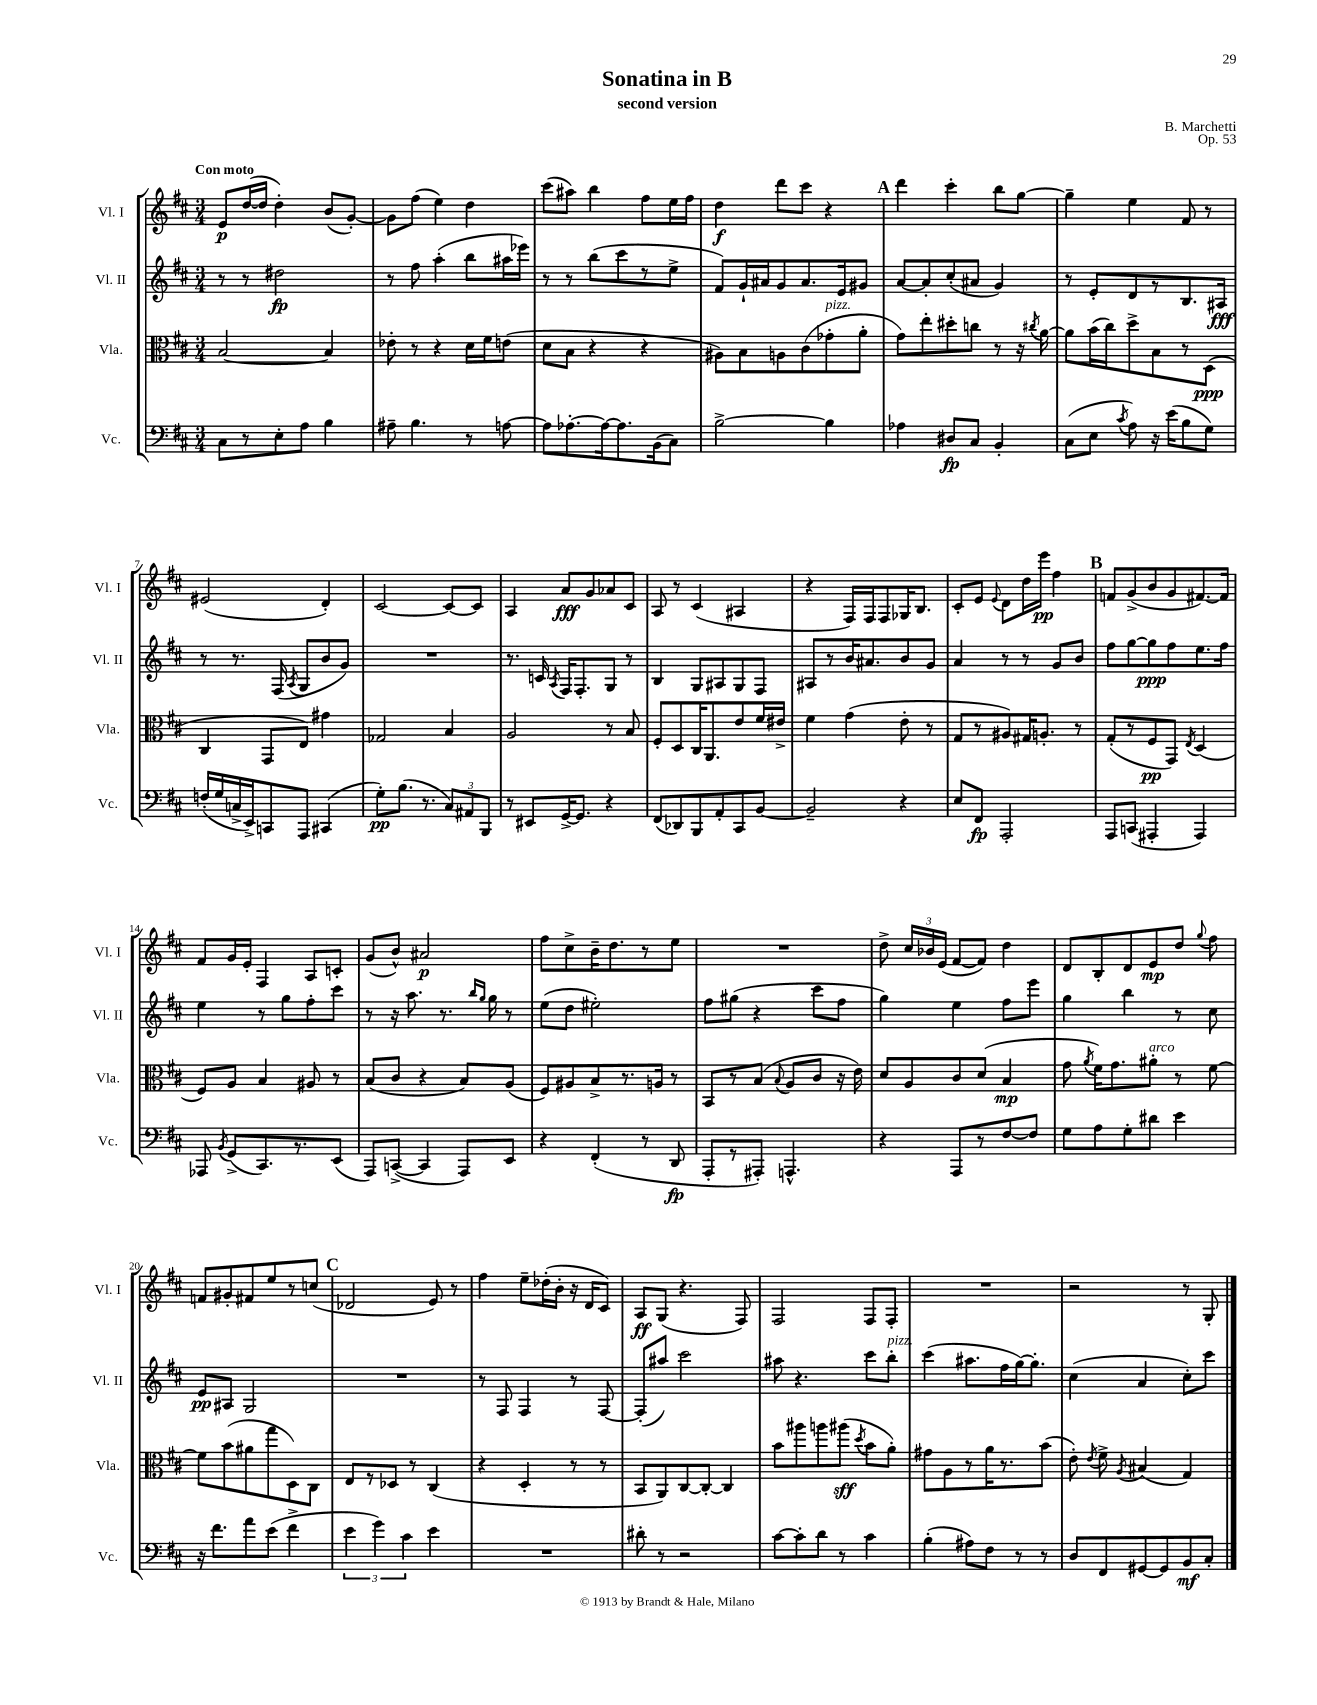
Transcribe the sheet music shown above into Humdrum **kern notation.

**kern	**dynam	**kern	**dynam	**kern	**dynam	**kern	**dynam
*part4	*part4	*part3	*part3	*part2	*part2	*part1	*part1
*staff4	*staff4	*staff3	*staff3	*staff2	*staff2	*staff1	*staff1
*I"Vc.	*	*I"Vla.	*	*I"Vl. II	*	*I"Vl. I	*
*I'Vc.	*	*I'Vla.	*	*I'Vl. II	*	*I'Vl. I	*
*clefF4	*	*clefC3	*	*clefG2	*	*clefG2	*
*k[f#c#]	*	*k[f#c#]	*	*k[f#c#]	*	*k[f#c#]	*
*M3/4	*	*M3/4	*	*M3/4	*	*M3/4	*
=1	=1	=1	=1	=1	=1	=1	=1
!	!	!	!	!	!	!LO:TX:a:B:t=Con moto	!
8C#\L	.	[2B/	.	8r	.	8e/L	p
8r	.	.	.	8r	.	([16dd/L	.
.	.	.	.	.	.	16dd/JJ]	.
8E'\	.	.	.	2dd#X\	fp	4dd'\)	.
8A\J	.	.	.	.	.	.	.
4B\	.	4B/]	.	.	.	(8b/L	.
.	.	.	.	.	.	[8g'/J)	.
=2	=2	=2	=2	=2	=2	=2	=2
8A#X~\	.	8e-X'\	.	8r	.	8g\L]	.
4.B\	.	8r	.	8ff#\	.	(8ff#\J	.
.	.	4r	.	(4aa'\	.	4ee\)	.
8r	.	16d\LL	.	8bb\L	.	4dd\	.
.	.	16f#\J	.	.	.	.	.
[8An\	.	(8en\J	.	16aa#X\L	.	.	.
.	.	.	.	16eee-X\JJ)	.	.	.
=3	=3	=3	=3	=3	=3	=3	=3
8A\L]	.	8d\L	.	8r	.	(8ccc#\L	.
[8.A-X'\	.	8B\J	.	8r	.	8aa#X\J)	.
.	.	4r	.	(8bb\L	.	4bb\	.
16A-\k_	.	.	.	.	.	.	.
8.A-\]	.	.	.	8ccc#\	.	.	.
.	.	4r	.	8r	.	8ff#\L	.
(16BB\k	.	.	.	.	.	.	.
8C#\J)	.	.	.	8ee^\J	.	16ee\L	.
.	.	.	.	.	.	16ff#\JJ	.
=4	=4	=4	=4	=4	=4	=4	=4
[2B^\	.	8A#X\L)	.	8f#/L)	.	4dd\	f
.	.	8B\	.	16g`/L	.	.	.
.	.	.	.	16a#X/J	.	.	.
.	.	8An\	.	8g/	.	8ddd\L	.
.	.	(8c#\	.	8.a#/	.	8ccc#\J	.
!	!	!LO:TX:a:i:t=pizz.	!	!	!	!	!
4B\]	.	8g-X'\	.	.	.	4r	.
.	.	.	.	16e/k	.	.	.
.	.	8a'\J	.	8g#X/J	.	.	.
!!LO:REH:place=s1:t=A
=5	=5	=5	=5	=5	=5	=5	=5
4A-X\	.	8g\L)	.	[8a/L	.	4ddd\	.
.	.	8ee'\	.	8a'/]	.	.	.
8D#X/L	fp	8dd#X'\	.	(8cc#'/	.	4ccc#'\	.
8C#/J	.	8ccn\J	.	8a#X/J	.	.	.
4BB'/	.	8r	.	4g/)	.	8bb\L	.
.	.	16r	.	.	.	[8gg\J	.
.	.	8qcc#X/	.	.	.	.	.
.	.	[16a\	.	.	.	.	.
=6	=6	=6	=6	=6	=6	=6	=6
(8C#\L	.	8a\L]	.	8r	.	4gg~\]	.
8E\J	.	(16b\L	.	8e'/L	.	.	.
.	.	16cc#\J)	.	.	.	.	.
8qc#/	.	.	.	.	.	.	.
8A\)	.	8dd^\	.	8d/	.	4ee\	.
16r	.	8B\	.	8r	.	.	.
(16e\KL	.	.	.	.	.	.	.
8B\	.	8r	.	8.B/	.	8f#/	.
8G\J)	.	(8D\J	ppp	.	.	8r	.
.	.	.	.	16A#X/Jk	fff	.	.
!!LO:LB:g=z
=7	=7	=7	=7	=7	=7	=7	=7
(16Fn'/LL	.	4C#/	.	8r	.	(2e#X/	.
16G/	.	.	.	.	.	.	.
16Cn^/	.	.	.	8.r	.	.	.
16EE^/J)	.	.	.	.	.	.	.
8CCn/	.	8GG/L	.	.	.	.	.
.	.	.	.	(16F#/	.	.	.
.	.	.	.	8qA/	.	.	.
8AAA/J	.	8E/J)	.	8G/L	.	.	.
(4CC#X/	.	4g#X\	.	8b/	.	4d'/)	.
.	.	.	.	8g/J)	.	.	.
=8	=8	=8	=8	=8	=8	=8	=8
8G'\L)	pp	2G-X/	.	2.r	.	[2c#/	.
(8.B\J	.	.	.	.	.	.	.
8.r	.	.	.	.	.	.	.
12C#/L)	.	4B/	.	.	.	8c#/L_	.
12AA#X/	.	.	.	.	.	.	.
.	.	.	.	.	.	8c#/J]	.
12BBB/J	.	.	.	.	.	.	.
=9	=9	=9	=9	=9	=9	=9	=9
8r	.	2A/	.	8.r	.	4A/	.
8EE#X/L	.	.	.	.	.	.	.
.	.	.	.	16cn/	.	.	.
.	.	.	.	8qA/	.	.	.
[16GG^/K	.	.	.	16F#/KL	.	8a/L	fff
8.GG/J]	.	.	.	8.F#'/	.	.	.
.	.	.	.	.	.	8g/	.
4r	.	8r	.	8G/J	.	8a-X/	.
.	.	8B/	.	8r	.	8c#/J	.
=10	=10	=10	=10	=10	=10	=10	=10
(8FF#/L	.	8F#'/L	.	4B/	.	8A/	.
8DD-X/)	.	8D/	.	.	.	8r	.
8BBB/	.	16C#/K	.	8G/L	.	(4c#/	.
.	.	8.AA/	.	.	.	.	.
8AA'/	.	.	.	8A#X/	.	.	.
8CC#/	.	8e/	.	8G/	.	4A#X/	.
[8BB/J	.	16f#/L	.	8F#/J	.	.	.
.	.	16e#X^/JJ	.	.	.	.	.
=11	=11	=11	=11	=11	=11	=11	=11
2BB~/]	.	4f#\	.	8A#X/L	.	4r	.
.	.	.	.	8r	.	.	.
.	.	(4g\	.	16b/K	.	16F#/LL)	.
.	.	.	.	8.a#X/	.	16F#/J	.
.	.	.	.	.	.	8F#/	.
4r	.	8e'\	.	8b/	.	16G-X/K	.
.	.	.	.	.	.	8.B/J	.
.	.	8r	.	8g/J	.	.	.
=12	=12	=12	=12	=12	=12	=12	=12
8E/L	.	8G/L	.	4a/	.	8c#'/L	.
8FF#/J	fp	8r	.	.	.	8e/J	.
.	.	.	.	.	.	8qqe/	.
2AAA'/	.	8A#X/)	.	8r	.	8d\L	.
.	.	16G#X/K	.	8r	.	16dd\L	.
.	.	8.An'/J	.	.	.	16eee\JJ	pp
.	.	.	.	8g/L	.	4ff#\	.
.	.	8r	.	8b/J	.	.	.
!!LO:REH:place=s1:t=B
=13	=13	=13	=13	=13	=13	=13	=13
8AAA/L	.	(8G'/L	.	8ff#\L	.	8fn/L	.
(8CCn/J	.	8r	.	[8gg\	.	(8g^/	.
4AAA#X'/	.	8F#/	pp	8gg\]	ppp	8b/	.
.	.	8GG/J)	.	8ff#\	.	8g/	.
.	.	8qE/	.	.	.	.	.
4AAA#/)	.	(4D/	.	8.ee\	.	[8.f#X/)	.
.	.	.	.	16ff#\Jk	.	16f#/Jk]	.
!!LO:LB:g=z
=14	=14	=14	=14	=14	=14	=14	=14
8AAA-X/	.	8F#/L)	.	4ee\	.	8f#/L	.
8qBB/	.	.	.	.	.	.	.
(8GG^/L	.	8A/J	.	.	.	16g/L	.
.	.	.	.	.	.	16e'/JJ	.
8.CC#/)	.	4B/	.	8r	.	4F#/	.
.	.	.	.	8gg\L	.	.	.
8.r	.	.	.	.	.	.	.
.	.	8A#X/	.	8ff#'\	.	8A/L	.
(8EE/J	.	8r	.	8ccc#\J	.	8cn'/J	.
=15	=15	=15	=15	=15	=15	=15	=15
8AAA/L)	.	(8B/L	.	8r	.	(8g/L	.
([8CCn^/J	.	8c#/J	.	16r	.	8b^^/J)	.
.	.	.	.	8.aa\	.	.	.
4CC/]	.	4r	.	.	.	2a#X/	p
.	.	.	.	8.r	.	.	.
8AAA/L)	.	8B/L)	.	.	.	.	.
.	.	.	.	16qqbb/LL	.	.	.
.	.	.	.	16qqgg/JJ	.	.	.
.	.	.	.	16gg\	.	.	.
8EE/J	.	(8A/J	.	8r	.	.	.
=16	=16	=16	=16	=16	=16	=16	=16
4r	.	8F#/L)	.	(8ee\L	.	8ff#\L	.
.	.	8A#X/	.	8dd\J	.	8cc#^\	.
(4FF#'/	.	8B^/	.	2ee#X'\)	.	16b~\K	.
.	.	.	.	.	.	8.dd\	.
.	.	8.r	.	.	.	.	.
8r	.	.	.	.	.	8r	.
.	.	16An/Jk	.	.	.	.	.
8DD/	fp	8r	.	.	.	8ee\J	.
=17	=17	=17	=17	=17	=17	=17	=17
8AAA'/L	.	8BB/L	.	8ff#\L	.	2.r	.
8r	.	8r	.	(8gg#X\J	.	.	.
8AAA#X'/J)	.	(8B/J	.	4r	.	.	.
.	.	8qqB/	.	.	.	.	.
4.AAAn^^/	.	8A/L	.	.	.	.	.
.	.	8c#/J	.	8ccc#\L	.	.	.
.	.	16r	.	8ff#\J	.	.	.
.	.	16e\)	.	.	.	.	.
=18	=18	=18	=18	=18	=18	=18	=18
4r	.	8d/L	.	4gg\)	.	8dd^\	.
.	.	8A/	.	.	.	24cc#/LL	.
.	.	.	.	.	.	24b-X/	.
.	.	.	.	.	.	(24e/JJ	.
8AAA/L	.	8c#/	.	4ee\	.	[8f#/L	.
8r	.	(8d/J	.	.	.	8f#/J])	.
[8F#/	.	4B/	mp	8ff#\L	.	4dd\	.
8F#/J]	.	.	.	8eee\J	.	.	.
=19	=19	=19	=19	=19	=19	=19	=19
8G\L	.	8g\	.	4gg\	.	8d/L	.
.	.	8qa/	.	.	.	.	.
8A\	.	16f#\KL)	.	.	.	8B'/	.
.	.	8.g\	.	.	.	.	.
8G'\	.	.	.	4bb\	.	8d/	.
!	!	!LO:TX:a:i:t=arco	!	!	!	!	!
8d#X\J	.	8a#X'\J	.	.	.	8e/	mp
4e\	.	8r	.	8r	.	8dd/J	.
.	.	.	.	.	.	8qqgg/	.
.	.	[8f#\	.	8cc#\	.	8ff#\	.
!!LO:LB:g=z
=20	=20	=20	=20	=20	=20	=20	=20
16r	.	8f#\L]	.	8e/L	pp	8fn/L	.
8.f#\L	.	.	.	.	.	.	.
.	.	(8b\	.	8A#X/J	.	8g#X'/	.
8a\	.	8a#X\	.	2G/	.	8f#X/	.
(8e\J	.	8gg\	.	.	.	8ee/	.
4f#^\	.	8D\)	.	.	.	8r	.
.	.	8C#\J	.	.	.	(8ccn/J	.
!!LO:REH:place=s1:t=C
=21	=21	=21	=21	=21	=21	=21	=21
6e\	.	8E/L	.	2.r	.	2d-X/	.
.	.	8r	.	.	.	.	.
6g\)	.	.	.	.	.	.	.
.	.	8D-X/J	.	.	.	.	.
6c#\	.	.	.	.	.	.	.
.	.	8r	.	.	.	.	.
4e\	.	(4C#/	.	.	.	8e/)	.
.	.	.	.	.	.	8r	.
=22	=22	=22	=22	=22	=22	=22	=22
2.r	.	4r	.	8r	.	4ff#\	.
.	.	.	.	8F#/	.	.	.
.	.	4D'/	.	4F#/	.	8ee~\L	.
.	.	.	.	.	.	(16dd-X'\L	.
.	.	.	.	.	.	16b'\JJ	.
.	.	8r	.	8r	.	16r	.
.	.	.	.	.	.	16d/KL	.
.	.	8r	.	[8F#/	.	8c#/J)	.
=23	=23	=23	=23	=23	=23	=23	=23
8d#X'\	.	8BB/L	.	(8F#'/L]	.	8A/L	ff
8r	.	8AA/)	.	8aa#X/J)	.	(8G/J	.
2r	.	[8C#/	.	2ccc#\	.	4.r	.
.	.	8C#'/J_	.	.	.	.	.
.	.	4C#/]	.	.	.	.	.
.	.	.	.	.	.	8F#/)	.
=24	=24	=24	=24	=24	=24	=24	=24
[8c#\L	.	8b\L	.	8aa#X\	.	2F#/	.
8c#'\]	.	8aa#X\	.	4.r	.	.	.
8d\J	.	8aan\	.	.	.	.	.
8r	.	(8aa#X\J	sff	.	.	.	.
.	.	8qdd/	.	.	.	.	.
4c#\	.	8b\L	.	8ccc#\L	.	8F#/L	.
!	!	!	!	!LO:TX:a:i:t=pizz.	!	!	!
.	.	8a'\J)	.	8bb'\J	.	8F#'/J	.
=25	=25	=25	=25	=25	=25	=25	=25
(4B'\	.	8g#X\L	.	(4ccc#\	.	2.r	.
.	.	8A\	.	.	.	.	.
8A#X\L)	.	8r	.	8.aa#X\L	.	.	.
8F#\J	.	16a\K	.	.	.	.	.
.	.	8.r	.	16ff#\L	.	.	.
8r	.	.	.	[16gg\J)	.	.	.
.	.	.	.	8.gg'\J]	.	.	.
8r	.	(8b\J	.	.	.	.	.
=26	=26	=26	=26	=26	=26	=26	=26
8D/L	.	8e'\)	.	(4cc#\	.	2r	.
.	.	8qe/	.	.	.	.	.
8FF#/	.	8f#^\	.	.	.	.	.
.	.	8qA/	.	.	.	.	.
[8GG#X/	.	(4B#X/	.	4a/	.	.	.
8GG#/]	.	.	.	.	.	.	.
8BB/	mf	4G/)	.	8cc#'\L)	.	8r	.
8C#'/J	.	.	.	8ccc#\J	.	8G'/	.
==	==	==	==	==	==	==	==
*-	*-	*-	*-	*-	*-	*-	*-
